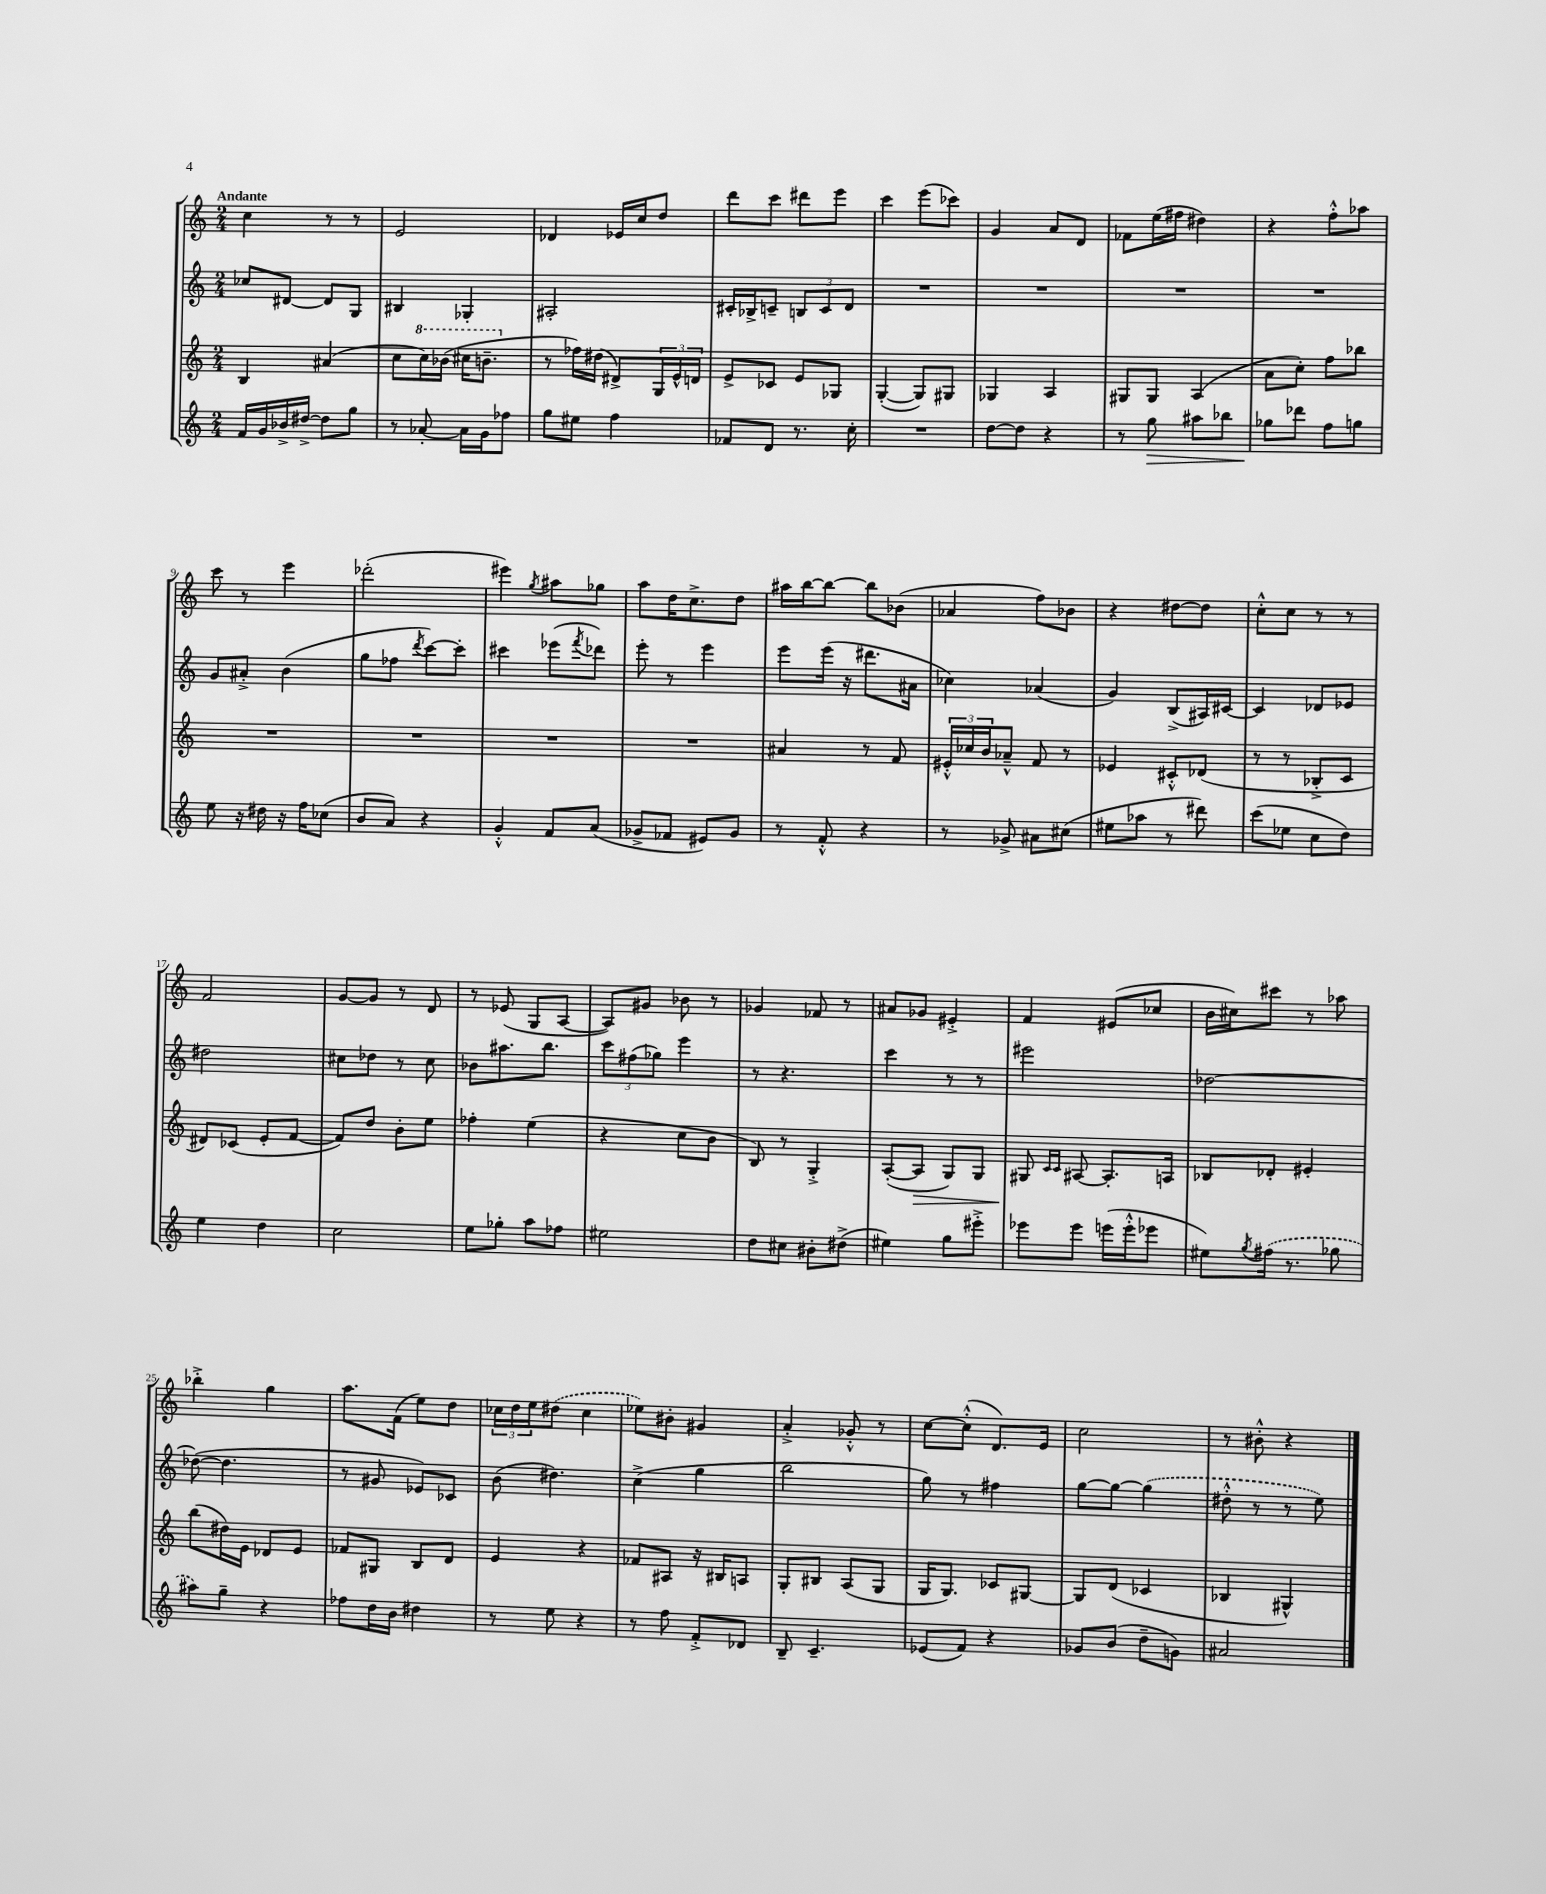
<<
\new StaffGroup <<
\new Staff = "s0" {
    \clef treble \key c \major \numericTimeSignature \time 2/4 \tempo "Andante"
    c''4 r8 r8 |
    e'2 |
    des'4 ees'16 c''16 d''8 |
    d'''8 c'''8 dis'''8 e'''8 |
    c'''4 e'''8( ces'''8) |
    g'4 a'8 d'8 |
    fes'8 e''16( fis''16 dis''4) |
    r4 f''8-.-^ aes''8 |
    c'''8 r8 e'''4 |
    des'''2-.( |
    eis'''4) \acciaccatura { g''8 } ais''8 ges''8 |
    a''8 d''16 c''8.-> d''8 |
    ais''16 b''16~ b''8~ b''8 bes'8( |
    aes'4 f''8) bes'8 |
    r4 dis''8~ dis''8 |
    c''8-.-^ c''8 r8 r8 |
    f'2 |
    g'8~ g'8 r8 d'8 |
    r8 ees'8( g8 a8~ |
    a8) gis'8 bes'8 r8 |
    ges'4 fes'8 r8 |
    ais'8 ges'8 eis'4-.-> |
    f'4 eis'8( ces''8 |
    b'16 cis''16) cis'''8 r8 aes''8 |
    bes''4-.-> g''4 |
    a''8. f'16( e''8) d''8 |
    \tuplet 3/2 { ces''16 d''16 e''16 } \once \slurDashed dis''8( ces''4 |
    ees''8) bis'8-. gis'4 |
    a'4-.-> ges'8-.-^ r8 |
    c''8~ c''8-.-^( d'8.) e'16 |
    c''2 |
    r8 bis'8-.-^ r4 \bar "|." |
}
\new Staff = "s1" {
    \clef treble \key c \major \numericTimeSignature \time 2/4
    ces''8 dis'8~ dis'8 g8 |
    bis4 ges4-. |
    ais2-. |
    cis'16-. bes16-> c'8-- \tuplet 3/2 { b8 c'8 d'8 } |
    R2 |
    R2 |
    R2 |
    R2 |
    g'8 ais'8-.-> b'4( |
    g''8 fes''8 \acciaccatura { d'''8 } c'''8~) c'''8-. |
    cis'''4 ees'''8( \acciaccatura { f'''8 } des'''8) |
    e'''8-. r8 e'''4 |
    e'''8 e'''16( r16 dis'''8. ais'16 |
    ces''4) aes'4( |
    g'4) b8->( ais16) cis'16~ |
    cis'4 des'8 ees'8 |
    dis''2 |
    cis''8 des''8 r8 cis''8 |
    bes'8 ais''8. b''8. |
    \tuplet 3/2 { c'''8 fis''8( ges''8) } e'''4 |
    r8 r4. |
    c'''4 r8 r8 |
    eis'''2 |
    des''2~ |
    des''8~( des''4. |
    r8 gis'8 ees'8) ces'8 |
    b'8( dis''4.) |
    c''4->( g''4 |
    b''2 |
    g''8) r8 fis''4 |
    g''8~ g''8~ \once \slurDashed g''4( |
    dis''8-.-^ r8 r8 e''8) \bar "|." |
}
\new Staff = "s2" {
    \clef treble \key c \major \numericTimeSignature \time 2/4
    b4 ais'4( |
    c''8 \ottava #1 c'''16) bes''16( cis'''16 b''8.-- \ottava #0 |
    r8 fes''16) dis''16( dis'8->) \tuplet 3/2 { g16 e'16-^ d'16 } |
    e'8-> ces'8 e'8 ges8 |
    g4~-.( g8) gis8 |
    ges4 a4 |
    gis8 gis8 a4( |
    a'8 c''8-.) f''8 bes''8 |
    R2 |
    R2 |
    R2 |
    R2 |
    ais'4 r8 f'8 |
    \tuplet 3/2 { eis'16-.-^ ces''16 b'16 } aes'8---^ f'8 r8 |
    ees'4 cis'8-.-^ des'8( |
    r8 r8 bes8-.-> c'8 |
    dis'8) ces'8( e'8-. f'8~ |
    f'8) d''8 b'8-. e''8 |
    fes''4-. e''4( |
    r4 c''8 b'8 |
    b8) r8 g4-.-> |
    a8~-.( a8\> g8) g8 |
    gis8\! \grace { c'16 c'16 } ais8~ ais8.-. a16 |
    bes8 des'8-. eis'4-. |
    b''8( dis''16) e'16 des'8 e'8 |
    fes'8 gis8 b8 d'8 |
    e'4 r4 |
    fes'8 ais8 r16 bis16 a8 |
    g8-. bis8 a8( g8 |
    g16 g8.) ces'8 gis8~ |
    gis8 d'8( ces'4 |
    bes4 gis4-^) \bar "|." |
}
\new Staff = "s3" {
    \clef treble \key c \major \numericTimeSignature \time 2/4
    f'16 g'16 bes'16-> dis''16~-> dis''8 g''8 |
    r8 aes'8~-. aes'16 g'16 fes''8 |
    g''8 eis''8 f''4 |
    fes'8 d'8 r8. c''16-. |
    R2 |
    d''8~ d''8 r4 |
    r8 g''8\> ais''8 bes''8 |
    ges''8\! des'''8 f''8 g''8 |
    e''8 r16 dis''16 r16 f''16 ces''8( |
    b'8 a'8) r4 |
    g'4-.-^ f'8 a'8( |
    ges'8-> fes'8 eis'8) ges'8 |
    r8 f'8-.-^ r4 |
    r8 ges'8-> ais'8 cis''8( |
    eis''8 aes''8 r8 dis'''8) |
    c'''8( ees''8 c''8 d''8) |
    e''4 d''4 |
    c''2 |
    e''8 ges''8-. a''8 fes''8 |
    eis''2 |
    d''8 cis''8 bis'8-. dis''8->( |
    eis''4) g''8 eis'''8-.-> |
    ees'''8 ees'''8 e'''16( e'''16-.-^ ees'''8 |
    eis''8) \acciaccatura { g''8 } \once \slurDashed fis''16( r8. ges''8 |
    ais''8) g''8-- r4 |
    fes''8 d''16 b'16 dis''4 |
    r8 e''8 r4 |
    r8 f''8 f'8-.-> des'8 |
    b8-- c'4.-- |
    ees'8( f'8) r4 |
    ges'8 b'8( d''8-- g'8) |
    ais'2 \bar "|." |
}
>>
>>
